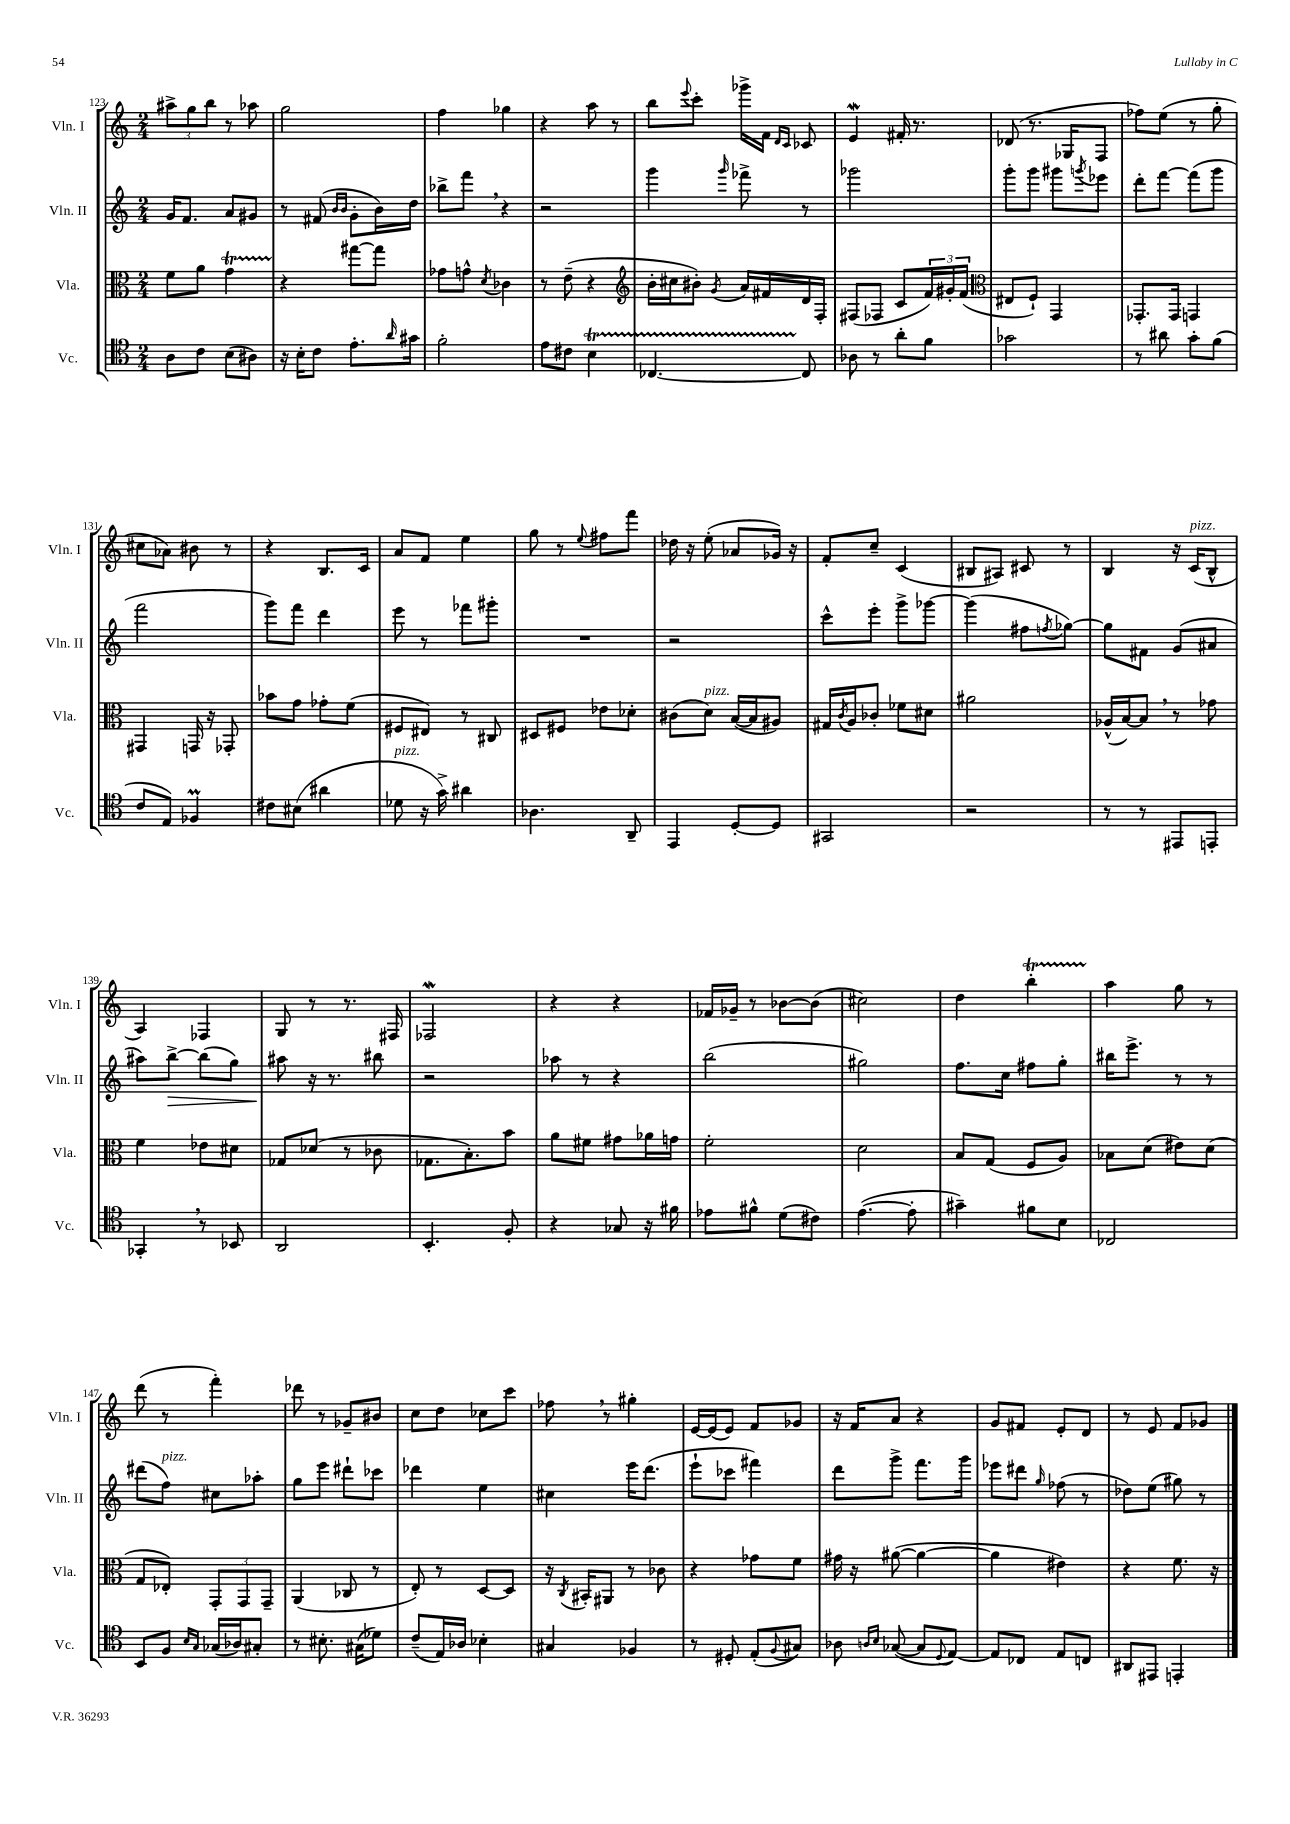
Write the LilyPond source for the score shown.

<<
\new StaffGroup <<
\new Staff = "s0" \with { instrumentName = "Vln. I" shortInstrumentName = "Vln. I" } {
    \clef treble \key c \major \numericTimeSignature \time 2/4
    \tuplet 3/2 { ais''8-> g''8 b''8 } r8 aes''8 |
    g''2 |
    f''4 ges''4 |
    r4 a''8 r8 |
    b''8 \appoggiatura { e'''8 } c'''8-. ges'''16-> f'16 \grace { d'16 c'16 } ces'8 |
    e'4\mordent fis'16-. r8. |
    des'8( r8. ges16 f8 |
    fes''8) e''8( r8 g''8-. |
    cis''8 aes'8) bis'8 r8 |
    r4 b8. c'16 |
    a'8 f'8 e''4 |
    g''8 r8 \appoggiatura { e''8 } fis''8 f'''8 |
    des''16 r16 e''8-.( aes'8 ges'16) r16 |
    f'8-. c''8-- c'4( |
    bis8 ais8) cis'8 r8 |
    b4 r16 c'16^\markup { \italic "pizz." }( b8-^ |
    a4) fes4 |
    g8 r8 r8. fis16 |
    fes2\mordent |
    r4 r4 |
    fes'16 ges'16-- r8 bes'8~ bes'8( |
    cis''2) |
    d''4 b''4-.\startTrillSpan |
    a''4\stopTrillSpan g''8 r8 |
    d'''8( r8 f'''4-.) |
    des'''8 r8 ges'8-- bis'8 |
    c''8 d''8 ces''8 c'''8 |
    fes''8 \breathe r8 gis''4-. |
    e'16~ e'16( e'8) f'8 ges'8 |
    r16 f'16 a'8 r4 |
    g'8 fis'8 e'8-. d'8 |
    r8 e'8 f'8 ges'8 \bar "|." |
}
\new Staff = "s1" \with { instrumentName = "Vln. II" shortInstrumentName = "Vln. II" } {
    \clef treble \key c \major \numericTimeSignature \time 2/4
    g'16 f'8. a'8 gis'8 |
    r8 fis'8( \grace { b'16 b'16 } g'8-. b'16) d''16 |
    bes''8-> f'''8 \breathe r4 |
    r2 |
    g'''4 \grace { g'''16 } fes'''8-> r8 |
    ges'''2 |
    g'''8-. g'''8 gis'''8 \acciaccatura { g'''8 } ees'''8 |
    d'''8-. f'''8~ f'''8( g'''8 |
    f'''2 |
    g'''8) f'''8 d'''4 |
    e'''8 r8 fes'''8 gis'''8-. |
    R2 |
    r2 |
    c'''8-^ e'''8-. g'''8-> ges'''8~ |
    ges'''4( fis''8 \acciaccatura { f''8 } ges''8~) |
    ges''8 fis'8 g'8( ais'8 |
    ais''8) b''8~->\> b''8( g''8) |
    ais''8\! r16 r8. bis''8 |
    r2 |
    aes''8 r8 r4 |
    b''2( |
    gis''2) |
    f''8. c''16 fis''8 g''8-. |
    bis''16 e'''8.-> r8 r8 |
    dis'''8( f''8^\markup { \italic "pizz." }) cis''8 aes''8-. |
    g''8 e'''8 dis'''8-! ces'''8 |
    des'''4 e''4 |
    cis''4 e'''16 d'''8.( |
    e'''8-! ces'''8 fis'''4) |
    d'''8 g'''8-> f'''8. g'''16 |
    ees'''8 dis'''8 \grace { g''16 } fes''8( r8 |
    des''8) e''8( gis''8) r8 \bar "|." |
}
\new Staff = "s2" \with { instrumentName = "Vla." shortInstrumentName = "Vla." } {
    \clef alto \key c \major \numericTimeSignature \time 2/4
    f'8 a'8 g'4\startTrillSpan |
    r4\stopTrillSpan gis''8~ gis''8 |
    ges'8 g'8-^ \acciaccatura { d'8 } ces'4 |
    r8 e'8--( r4 |
    \clef treble b'16-. cis''16 bis'8-.) \acciaccatura { g'8 } a'16 fis'16 d'16 f16-. |
    fis8( fes8 c'8 \tuplet 3/2 { f'16) gis'16-. f'16( } |
    \clef alto eis8 f8-!) g,4 |
    ges,8.-. ges,16 g,4 |
    gis,4 g,16 r16 ges,8-. |
    bes'8 g'8 ges'8-. f'8( |
    fis8 eis8) r8 cis8 |
    dis8 fis8 ees'8 des'8-. |
    cis'8( d'8^\markup { \italic "pizz." }) b16~( b16 ais8) |
    gis16 \acciaccatura { c'8 } a16 ces'8-. fes'8 dis'8 |
    ais'2 |
    aes16-^( b16~) b8 \breathe r8 ges'8 |
    f'4 ees'8 dis'8 |
    ges8 des'8( r8 ces'8 |
    ges8. b8.-.) b'8 |
    a'8 fis'8 gis'8 aes'16 g'16 |
    f'2-. |
    d'2 |
    b8 g8( f8 a8) |
    bes8 d'8( eis'8) d'8( |
    g8 ees8-.) \tuplet 3/2 { g,8-. g,8 g,8-- } |
    a,4( ces8 r8 |
    e8-.) r8 d8~ d8 |
    r16 \acciaccatura { c8 } bis,16-. ais,8 r8 ces'8 |
    r4 ges'8 f'8 |
    gis'16 r16 ais'8~( ais'4~ |
    ais'4 eis'4) |
    r4 f'8. r16 \bar "|." |
}
\new Staff = "s3" \with { instrumentName = "Vc." shortInstrumentName = "Vc." } {
    \clef tenor \key c \major \numericTimeSignature \time 2/4
    a8 c'8 b8( ais8) |
    r16 b16-. c'8 e'8.-. \grace { a'16 } gis'16 |
    f'2-. |
    e'8 cis'8 b4\startTrillSpan |
    ces4.~ ces8\stopTrillSpan |
    aes8 r8 a'8-. f'8 |
    ges'2 |
    r8 ais'8 g'8-. f'8( |
    c'8 e8) fes4\prall |
    cis'8 bis8( ais'4 |
    des'8^\markup { \italic "pizz." } r16 g'16->) ais'4 |
    aes4. a,8-- |
    e,4 d8~-. d8 |
    gis,2 |
    r2 |
    r8 r8 eis,8 e,8-. |
    ges,4-. \breathe r8 bes,8 |
    a,2 |
    b,4.-. f8-. |
    r4 ges8 r16 fis'16 |
    ees'8 fis'8-^ d'8( cis'8) |
    e'4.~( e'8-. |
    gis'4--) fis'8 b8 |
    ces2 |
    b,8 f8 \grace { b16 g16 } ges16( aes16) gis8-. |
    r8 bis8.-. gis16( des'8) |
    c'8--( e16) aes16 bes4-. |
    gis4 fes4 |
    r8 dis8-. e8-.( \appoggiatura { f8 } gis8) |
    aes8 \grace { a16 b16 } ges8~( ges8 \appoggiatura { d8 } e8~) |
    e8 ces8 e8 c8 |
    ais,8 eis,8 e,4-. \bar "|." |
}
>>
>>
\layout { \context { \Score currentBarNumber = #123 } }
